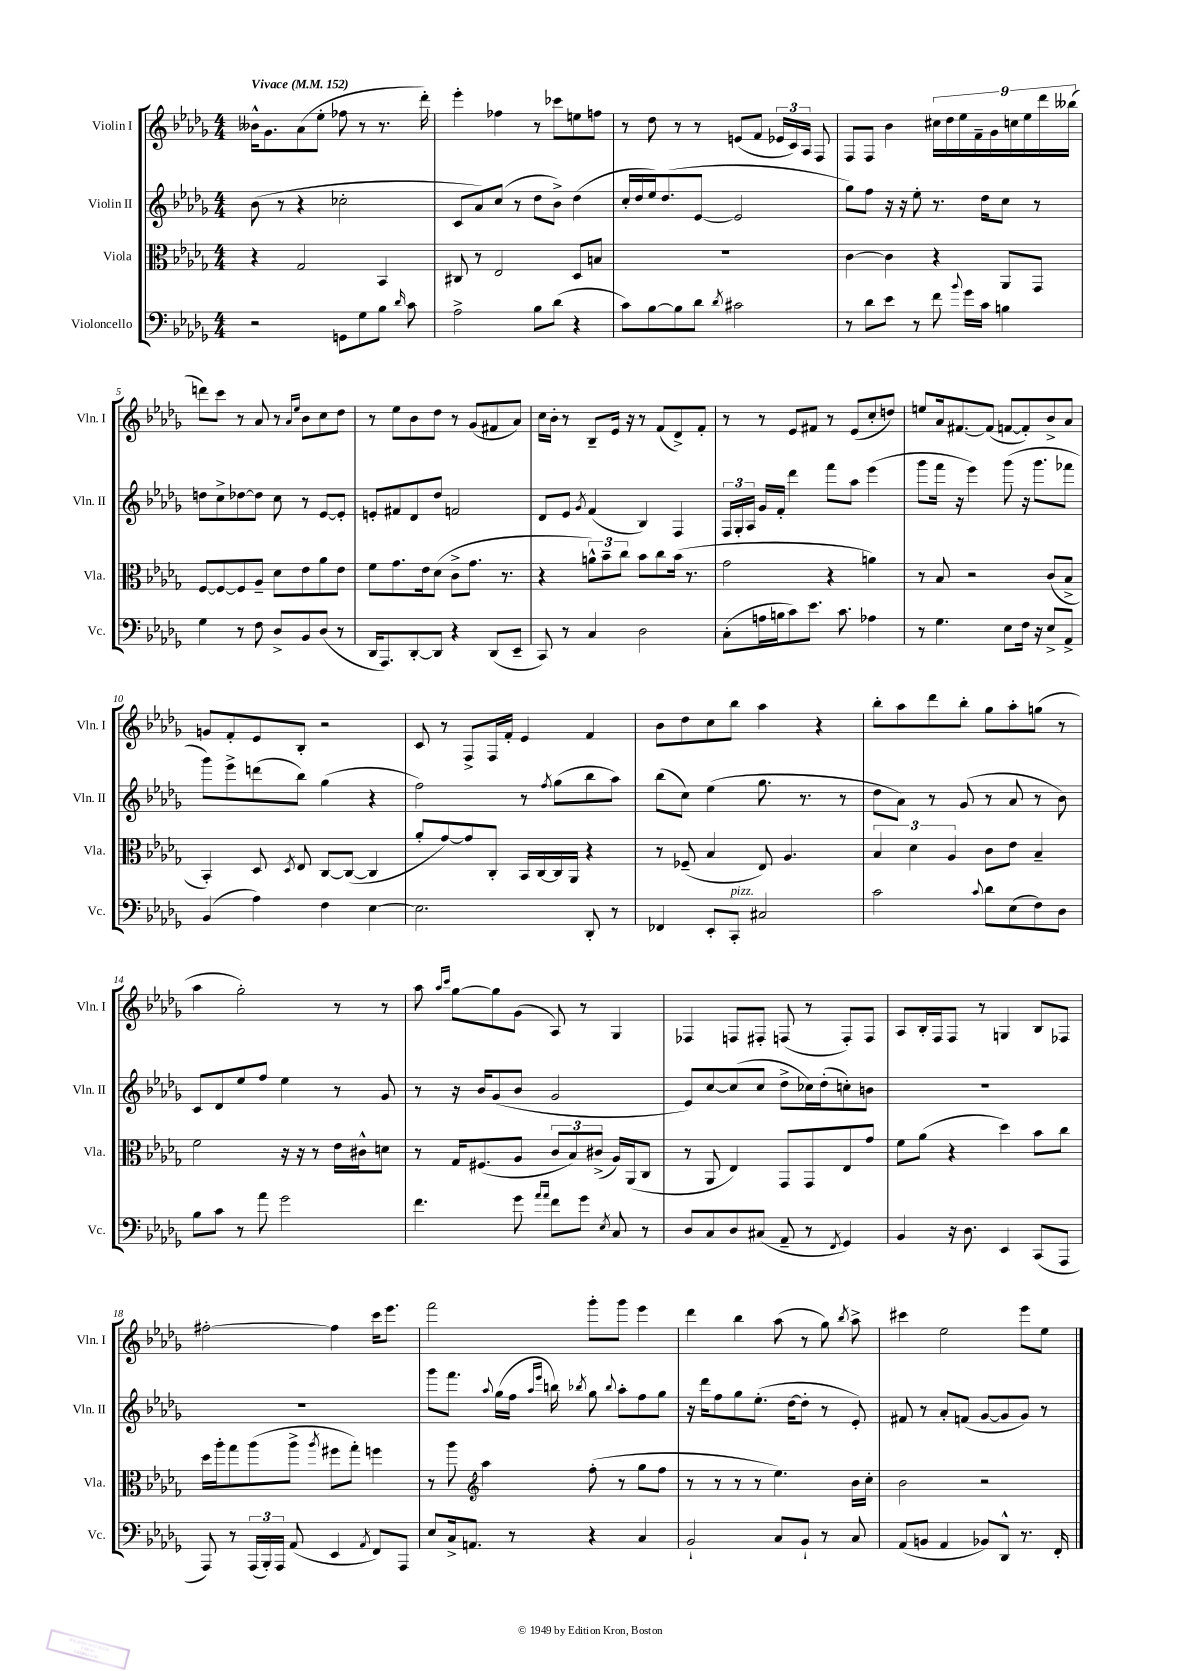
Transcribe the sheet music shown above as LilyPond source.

<<
\new StaffGroup <<
\new Staff = "s0" \with { instrumentName = "Violin I" shortInstrumentName = "Vln. I" } {
    \clef treble \key des \major \numericTimeSignature \time 4/4 \tempo "Vivace" 4 = 152
    \autoBeamOff beses'16[-^ ges'8. aes'8( ees''8]-. fes''8 r8 r8. des'''16-.) |
    ees'''4-. fes''4 r8 ces'''8[ e''8 f''8] |
    r8 des''8 r8 r8 e'8[( f'8] \tuplet 3/2 { ees'16[ c'16) aes16] } f8 |
    f8[ f8] bes'4 \tuplet 9/8 { cis''16[ des''16 ees''16 f'16-- ges'16 c''16 ees''16 des'''16 beses''16]( } |
    d'''8[) c'''8] r8 aes'8 r8 \grace { aes'16[ ees''16] } bes'8[ c''8 des''8] |
    r8 ees''8[ bes'8 des''8] r8 ges'8[( fis'8 aes'8]) |
    c''16[ bes'16]-. r8 bes8[-- ees'16] r16 r8 f'8[( des'8->) f'8]-. |
    r8 r8 ees'8[ fis'8] r8 ees'8[( c''8-. d''8]) |
    e''8[ aes'16 fis'8.~ fis'8]( f'8[~ f'8-.) bes'8-> aes'8] |
    g'8[ f'8-. ees'8 bes8]-. r2 |
    c'8 r8 f8[-> f16 f'16]-. ees'4 f'4 |
    bes'8[ des''8 c''8 bes''8] aes''4 r4 |
    bes''8[-. aes''8 des'''8 bes''8]-. ges''8[ aes''8-. g''8]( r8 |
    aes''4 ges''2-.) r8 r8 |
    aes''8 \grace { aes''16[ c'''16] } ges''8[~ ges''8 ges'8]( aes8) r8 ges4 |
    fes4 f8[ fis8]-. f8( r8 f8[-.) f8] |
    aes8[ bes16-. f16 f8] r8 g4 bes8[ fes8] |
    fis''2~-. fis''4 c'''16[ ees'''8.] |
    f'''2 ges'''8[-. ges'''8] ees'''4 |
    des'''4 bes''4 aes''8( r8 ges''8) \acciaccatura { bes''8 } aes''8-> |
    cis'''4 ees''2 ees'''8[ ees''8] \bar "|." |
}
\new Staff = "s1" \with { instrumentName = "Violin II" shortInstrumentName = "Vln. II" } {
    \clef treble \key des \major \numericTimeSignature \time 4/4
    \autoBeamOff bes'8( r8 r4 ces''2-. |
    c'8[ aes'8) c''8]( r8 des''8[ bes'8]->) des''4( |
    c''16[-. des''16 ees''16) des''8.( ees'8]~ ees'2 |
    ges''8[) f''8] r16 r16 ees''8-. r8. des''16[ c''8] r8 |
    d''8[ c''8-> des''8~ des''8] c''8 r8 ees'8[~ ees'8]-. |
    e'8[-. fis'8 des'8 des''8] f'2 |
    des'8[ ees'8] \acciaccatura { ges'8 } f'4( bes4) f4 |
    \tuplet 3/2 { f16[ ges16-. aes16] } ges'16[ f'16]-. des'''4 f'''8[ aes''8] ees'''4( |
    ges'''8[ f'''16] r16 ees'''4) ges'''8( r16 ges'''8.[ fes'''8] |
    ges'''8[) ees'''8-> d'''8( bes''8]) ges''4( r4 |
    f''2) r8 \acciaccatura { f''8 } ges''8[( bes''8 aes''8]) |
    bes''8[( c''8]) ees''4( ges''8. r8. r8 |
    des''8[ aes'8]) r8 ges'8( r8 aes'8 r8 bes'8) |
    c'8[ des'8 ees''8 f''8] ees''4 r8 ges'8 |
    r8 r16 bes'16[ ges'8( bes'8] ges'2 |
    ees'8[) c''8~ c''8( c''8] des''8[-> ces''16) des''16-.( c''8-.) b'8] |
    R1 |
    R1 |
    ges'''8[ f'''8.] \appoggiatura { aes''8 } ges''16[( f''16] \grace { aes''16[ ees'''16] } b''16) \acciaccatura { bes''8 } ges''8 \appoggiatura { bes''8 } aes''8[-. f''8 ges''8] |
    r16 des'''16[ f''8 ges''8 ees''8.]-.( des''16[~ des''8]-. r8 ees'8-.) |
    fis'8 r8 aes'8[-. f'8]( ges'8[~ ges'8 ges'8]) r8 \bar "|." |
}
\new Staff = "s2" \with { instrumentName = "Viola" shortInstrumentName = "Vla." } {
    \clef alto \key des \major \numericTimeSignature \time 4/4
    \autoBeamOff r4 ges2 bes,4 |
    cis8 r8 ees2 des8[ b8] |
    R1 |
    c'4~ c'4 r4 aes,8[ ges,8] |
    f8[~ f8~ f8 aes8]-- des'8[ ees'8 aes'8 ees'8] |
    f'8[ ges'8. ees'16 des'8]( c'8[-> ges'8.] r8. |
    r4 \tuplet 3/2 { a'8[-^) bes'8-- c''8] } bes'8[ c''8 bes'16]( r8. |
    ges'2 r4 a'4) |
    r8 bes8 r2 c'8[( bes8]-> |
    bes,4-.) des8 \acciaccatura { des8 } ees8 c8[~ c8]~( c4 |
    aes'8[-. ges'8~) ges'8 c8]-. bes,16[ c16~ c16 aes,16] r4 |
    r8 fes8--( bes4 ees8) aes4. |
    \tuplet 3/2 { bes4 des'4 aes4 } c'8[ ees'8] bes4-- |
    f'2 r16 r16 r8 ees'16[ cis'16-^ d'8] |
    r8 ges16[ fis8.( aes8] \tuplet 3/2 { c'8[ bes8) cis'8]->( } aes16[) aes,16( c8] |
    r8 aes,8 ees4) ges,8[ ges,8 ees8 ges'8] |
    f'8[ aes'8]( r4 des''4) bes'8[ c''8] |
    des''16[ aes''16-. ges''8 aes''8( aes''8]-> \acciaccatura { aes''8 } fis''8[ ges''8]-.) f''4 |
    r8 aes''8 \clef treble aes''4 f''8-.( r8 ges''8[ f''8] |
    r8 r8 r8 r8 ees''4.) bes'16[ c''16]-. |
    bes'2 r2 \bar "|." |
}
\new Staff = "s3" \with { instrumentName = "Violoncello" shortInstrumentName = "Vc." } {
    \clef bass \key des \major \numericTimeSignature \time 4/4
    \autoBeamOff r2 g,8[ ges8 bes8] \grace { des'16 } c'8 |
    aes2-> bes8[ des'8]( r4 |
    c'8[) bes8~ bes8 des'8] \acciaccatura { des'8 } cis'2 |
    r8 des'8[ ees'8] r8 f'8 \appoggiatura { bes'8 } ges'16[ c'16] b4 |
    ges4 r8 f8 des8[-> bes,8 des8]( r8 |
    des,16[ aes,,8.) des,8~-. des,8] r4 des,8[( ees,8]-- |
    c,8) r8 c4 des2 |
    c8[-.( a16 b16 c'8) ees'8.] c'8. aes4 |
    r8 ges4. ees8[ f16] r16 ees8[-> aes,8]-> |
    bes,4( aes4) f4 ees4~ |
    ees2. des,8-. r8 |
    fes,4 ees,8[-. c,8]-.^\markup { \italic "pizz." } cis2 |
    c'2 \appoggiatura { c'8 } des'8[ ees8( f8) des8] |
    bes8[ c'8] r8 aes'8 ges'2 |
    f'4. ges'8 \grace { aes'16[ aes'16] } f'8[ ges'8] \acciaccatura { ees8 } c8 r8 |
    des8[ c8 des8 cis8]( aes,8-- r8 \acciaccatura { f,8 } ges,4) |
    bes,4 r16 des8. ees,4 c,8[( aes,,8] |
    aes,,8) r8 \tuplet 3/2 { aes,,16[( bes,,16-.) aes,,16] } aes,8( ees,4 \acciaccatura { aes,8 } f,8[) aes,,8] |
    ees8[ c16-> a,8.] r8 r4 c4 |
    bes,2-! c8[ bes,8]-! r8 c8 |
    aes,8[( b,8] aes,4 bes,8[) des,8]-^ r8. f,16-. \bar "|." |
}
>>
>>
